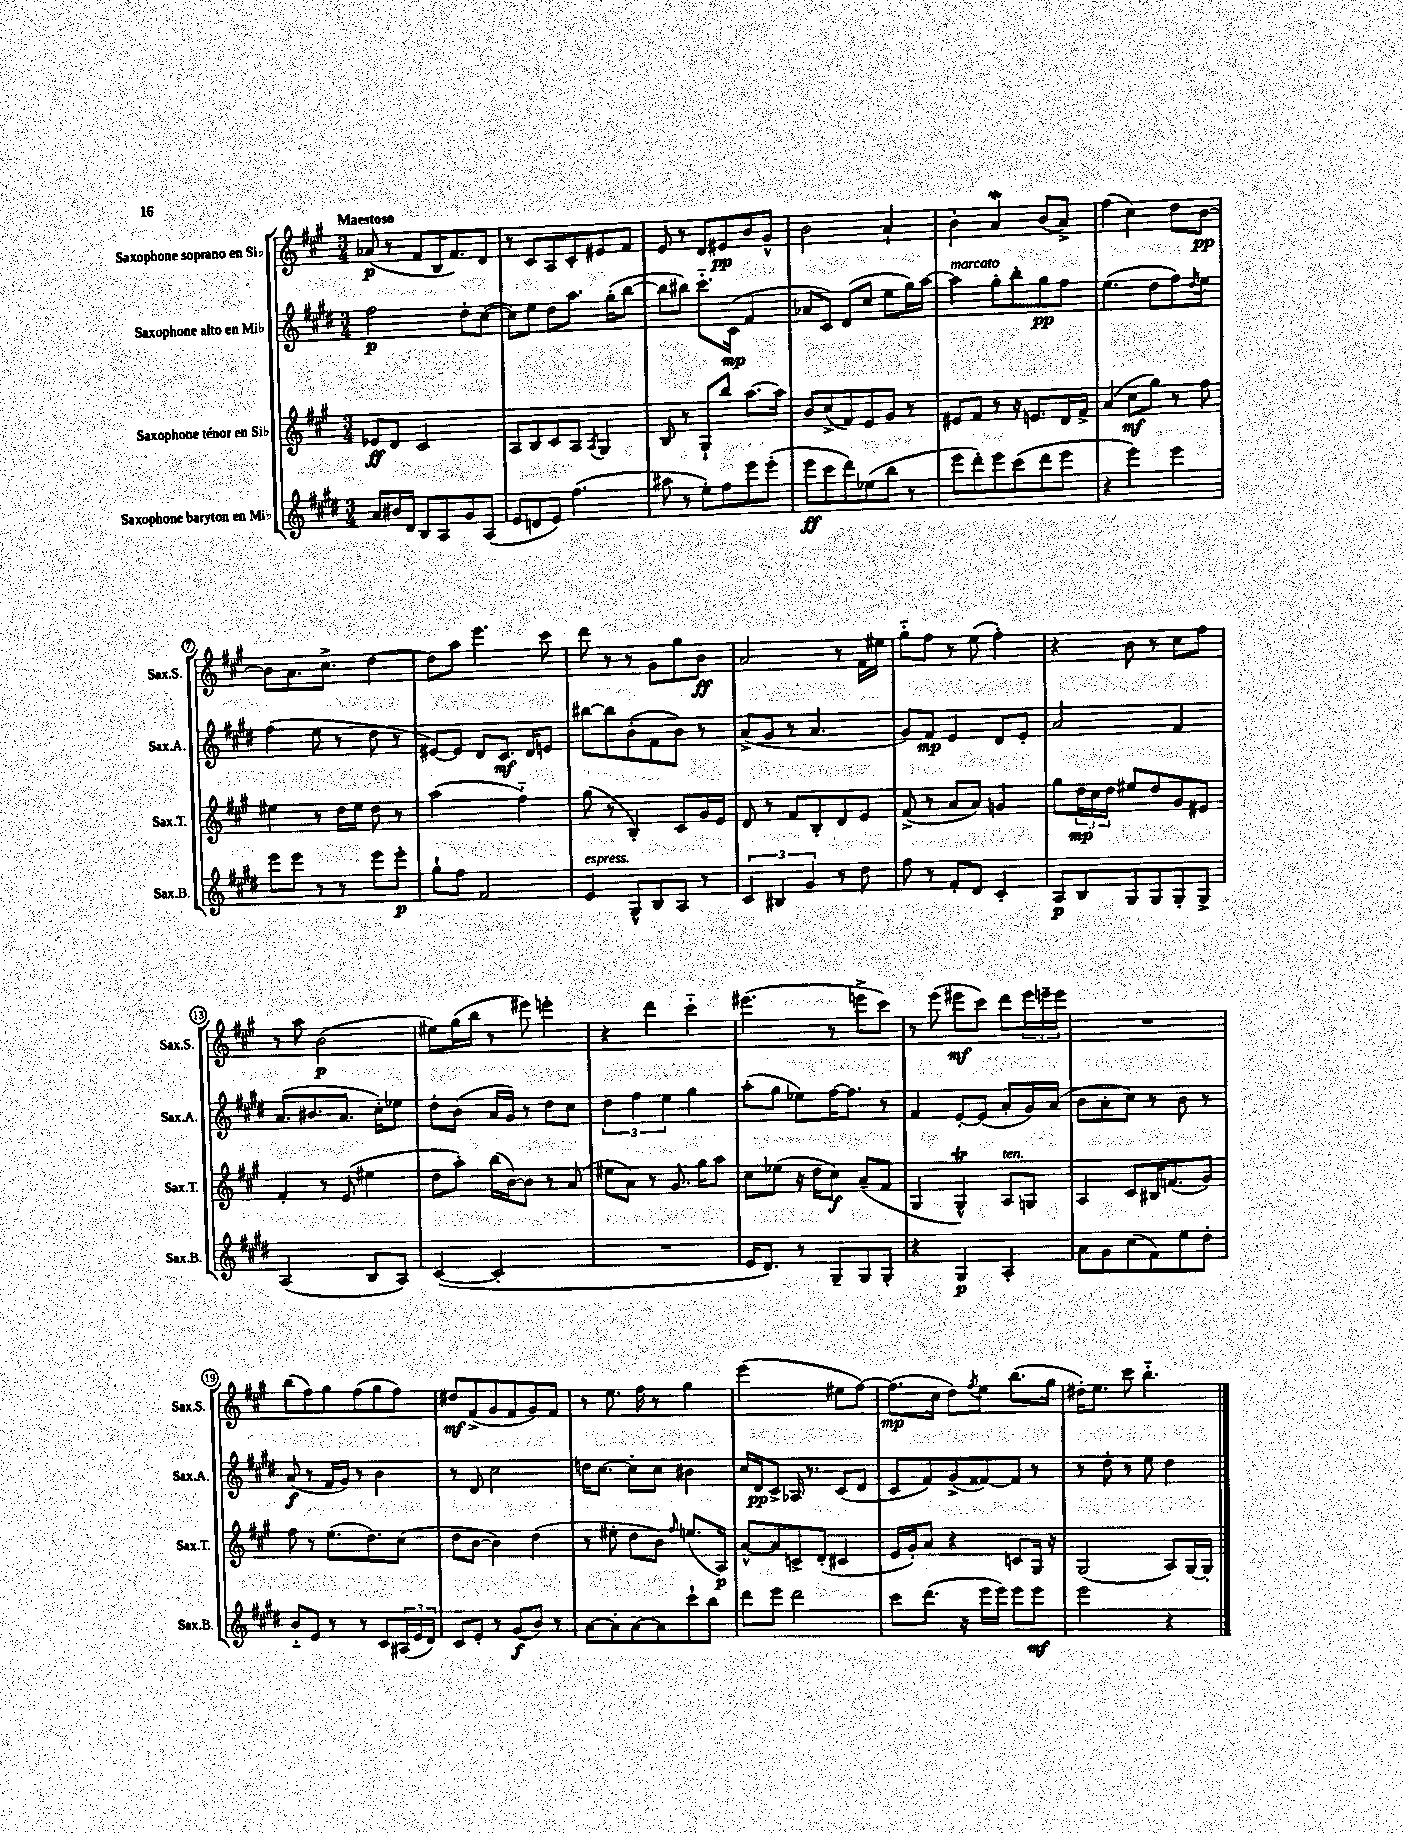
<<
\new StaffGroup <<
\new Staff = "s0" \with { instrumentName = "Saxophone soprano en Sib" shortInstrumentName = "Sax.S." } {
    \clef treble \key a \major \numericTimeSignature \time 3/4 \tempo "Maestoso"
    aes'8\p( r8 fis'8 b16 fis'8.) d'8 |
    r8 cis'8 a8 cis'8-. eis'8 fis'8 |
    e'8 r8 d'8 eis'8\pp b'8 gis'8-^ |
    b'2 a'4-! |
    b'4-. a'4\mordent b'8( a'8->) |
    fis''4( cis''4) d''8 b'8~\pp |
    b'8 a'8. cis''8.-> d''4~ |
    d''8 a''8 e'''4. cis'''8 |
    d'''8 r8 r8 gis'8 gis''8 b'8\ff |
    a'2 r8 fis'16 eis''16 |
    gis''8-_ fis''8 r8 e''8( fis''4-.) |
    r4 b'8 r8 cis''8 fis''8 |
    r8 a''8 b'2\p( |
    eis''8) gis''16( b''16 r8 eis'''8) e'''4-. |
    r4 d'''4 cis'''4-_ |
    eis'''4.( r8 e'''8-> cis'''8) |
    r8 e'''8( eis'''8\mf cis'''8) d'''8 \tuplet 3/2 { eis'''16 e'''16-- e'''16 } |
    R2. |
    b''8( fis''8) gis''8 fis''8( gis''8 fis''8) |
    dis''8\mf fis'8->( gis'8 fis'8 gis'8) fis'8 |
    r8 e''8. fis''16 r8 gis''4 |
    e'''2( eis''8 fis''8~) |
    fis''8.\mp( cis''16 d''8) \acciaccatura { fis''8 } e''8 b''8.( gis''16 |
    dis''16-.) e''8. cis'''8 b''4.-_ \bar "|." |
}
\new Staff = "s1" \with { instrumentName = "Saxophone alto en Mib" shortInstrumentName = "Sax.A." } {
    \clef treble \key e \major \numericTimeSignature \time 3/4
    fis''2\p dis''8-. cis''8~( |
    cis''8) e''8 dis''8 a''8. gis''16-.( b''8~ |
    b''8 bis''8) cis'''8.-_ cis'16\mp( fis'4 |
    aes'8 cis'8) dis'8( cis''8 e''8 gis''16) a''16~ |
    a''4^\markup { \italic "marcato" } gis''8-. b''8-. gis''8\pp fis''8 |
    e''4.( dis''8 fis''8) \acciaccatura { dis''8 } e''8 |
    fis''4( e''8 r8 dis''8 r8 |
    eis'8~) eis'8 dis'8 cis'8.\mf dis'16 e'8 |
    bis''8~ bis''8 b'8-.( fis'8 b'8) r8 |
    a'8->( gis'8 r8 a'4. |
    gis'8) fis'8\mp e'4 dis'8 e'8-. |
    a'2 fis'4 |
    a'8.( bis'8. a'8. cis''16-.) ees''8 |
    dis''8-. b'8( a'16 gis'16) r8 dis''8 cis''8 |
    \tuplet 3/2 { dis''4 fis''4 e''4 } gis''4 |
    a''8-.( gis''8 ees''8) fis''16~ fis''8. r8 |
    fis'4 e'8~-. e'8( a'8-. gis'16) a'16( |
    b'8 a'8-. cis''8) r8 b'8 r8 |
    a'8\f( r8 fis'16 gis'16) r8 b'4 |
    r8 dis'8 cis''2 |
    d''16 cis''8.~ cis''8-. cis''8 bis'4 |
    cis''16 dis'16\pp cis'8-> aes16 r8. cis'8( dis'8 |
    cis'8 fis'8) gis'8->( fisis'8~) fisis'8 r8 |
    r8 dis''8-. r8 e''8 dis''4 \bar "|." |
}
\new Staff = "s2" \with { instrumentName = "Saxophone ténor en Sib" shortInstrumentName = "Sax.T." } {
    \clef treble \key a \major \numericTimeSignature \time 3/4
    ees'8\ff d'8 cis'2 |
    a8 b8 cis'8 a8 \acciaccatura { a8 } gis4 |
    b8 r8 gis8-! b''8 a''8.~ a''16 |
    b'8 cis''8->( fis'8) e'8 gis'8 r8 |
    eis'8 fis'8 r8 r16 e'8. d'16 fis'16-> |
    a'4( cis''8\mf gis''8) r8 fis''8 |
    eis''4 r8 d''16 eis''16 d''8 r8 |
    a''2( fis''4-_) |
    gis''8( r8 b4-.) cis'8 gis'16 e'16 |
    d'8 r8 fis'8 b8-. d'8 e'8 |
    fis'8->( r8 a'8 a'8) g'4 |
    gis''8 \tuplet 3/2 { d''16\mp cis''16 d''16 } eis''8 d''8 gis'8 eis'8 |
    fis'4-. r8 e'8( eis''4 |
    d''8 a''8-.) b''16( b'16~) b'8 r8 a'8( |
    eis''8 a'8) r8 gis'8. gis''16 a''8 |
    cis''8 ees''8( r16 d''16 cis''8\f) a'8--( fis'8 |
    gis4 gis4-^\trill) a8^\markup { \italic "ten." } g8 |
    a4 cis'8 bis16 f'8.( gis'8) |
    fis''8 r8 e''8.( d''8.) cis''8( |
    d''8 b'8~ b'4) d''4( |
    r8 eis''8-. d''8 b'8) \grace { fis''16 } e''8.( a16\p) |
    a'8~-^ a'8 c'8-> d'8-.( cis'4 |
    e'16 gis'16-.) a'8 r4 c'8 gis16 r16 |
    gis2( a8) gis16~ gis16-. \bar "|." |
}
\new Staff = "s3" \with { instrumentName = "Saxophone baryton en Mib" shortInstrumentName = "Sax.B." } {
    \clef treble \key e \major \numericTimeSignature \time 3/4
    a'8 bis'16 dis'16 b8 a8 gis'8 a8( |
    e'8 d'8 e'8) fis''4.( |
    ais''8 r8 e''8-.) fis''8 e'''8 e'''8-.( |
    e'''8\ff cis'''8 dis'''8) ees''8( b''8 r8 |
    e'''8 dis'''8-.) e'''8 cis'''8( dis'''8 e'''8 |
    r4 e'''4) e'''4 |
    e'''8 e'''8 r8 r8 e'''8 e'''8-.\p |
    gis''8-! fis''8 fis'2 |
    e'4^\markup { \italic "espress." } gis8-^ b8 a8 r8 |
    \tuplet 3/2 { cis'4 bis4 gis'4 } r8 dis''8 |
    fis''8 r8 fis'8-. dis'8 cis'4-. |
    a8\p b8 gis8 gis8 gis8-. gis8-> |
    a2( b8 a8) |
    cis'4~( cis'2-. |
    R2. |
    e'16 dis'8.) r8 gis8-- gis8 gis8-. |
    r4 gis4\p a4-. |
    a'8 gis'8 cis''8( fis'8) e''8 dis''8-. |
    b'8-_ e'8 r8 r8 cis'8 \tuplet 3/2 { ais16( e'16 dis'16) } |
    cis'8 e'8-. r8 gis'8\f( b'8) r8 |
    a'8~ a'8-. a'8~ a'8 cis'''8-! b''8 |
    dis'''8 e'''8 dis'''2 |
    cis'''8 dis'''8.( r16 e'''16 e'''16) e'''8 e'''8\mf |
    e'''2 r4 \bar "|." |
}
>>
>>
\layout { \context { \Score \override BarNumber.stencil = #(make-stencil-circler 0.1 0.3 ly:text-interface::print) } }
